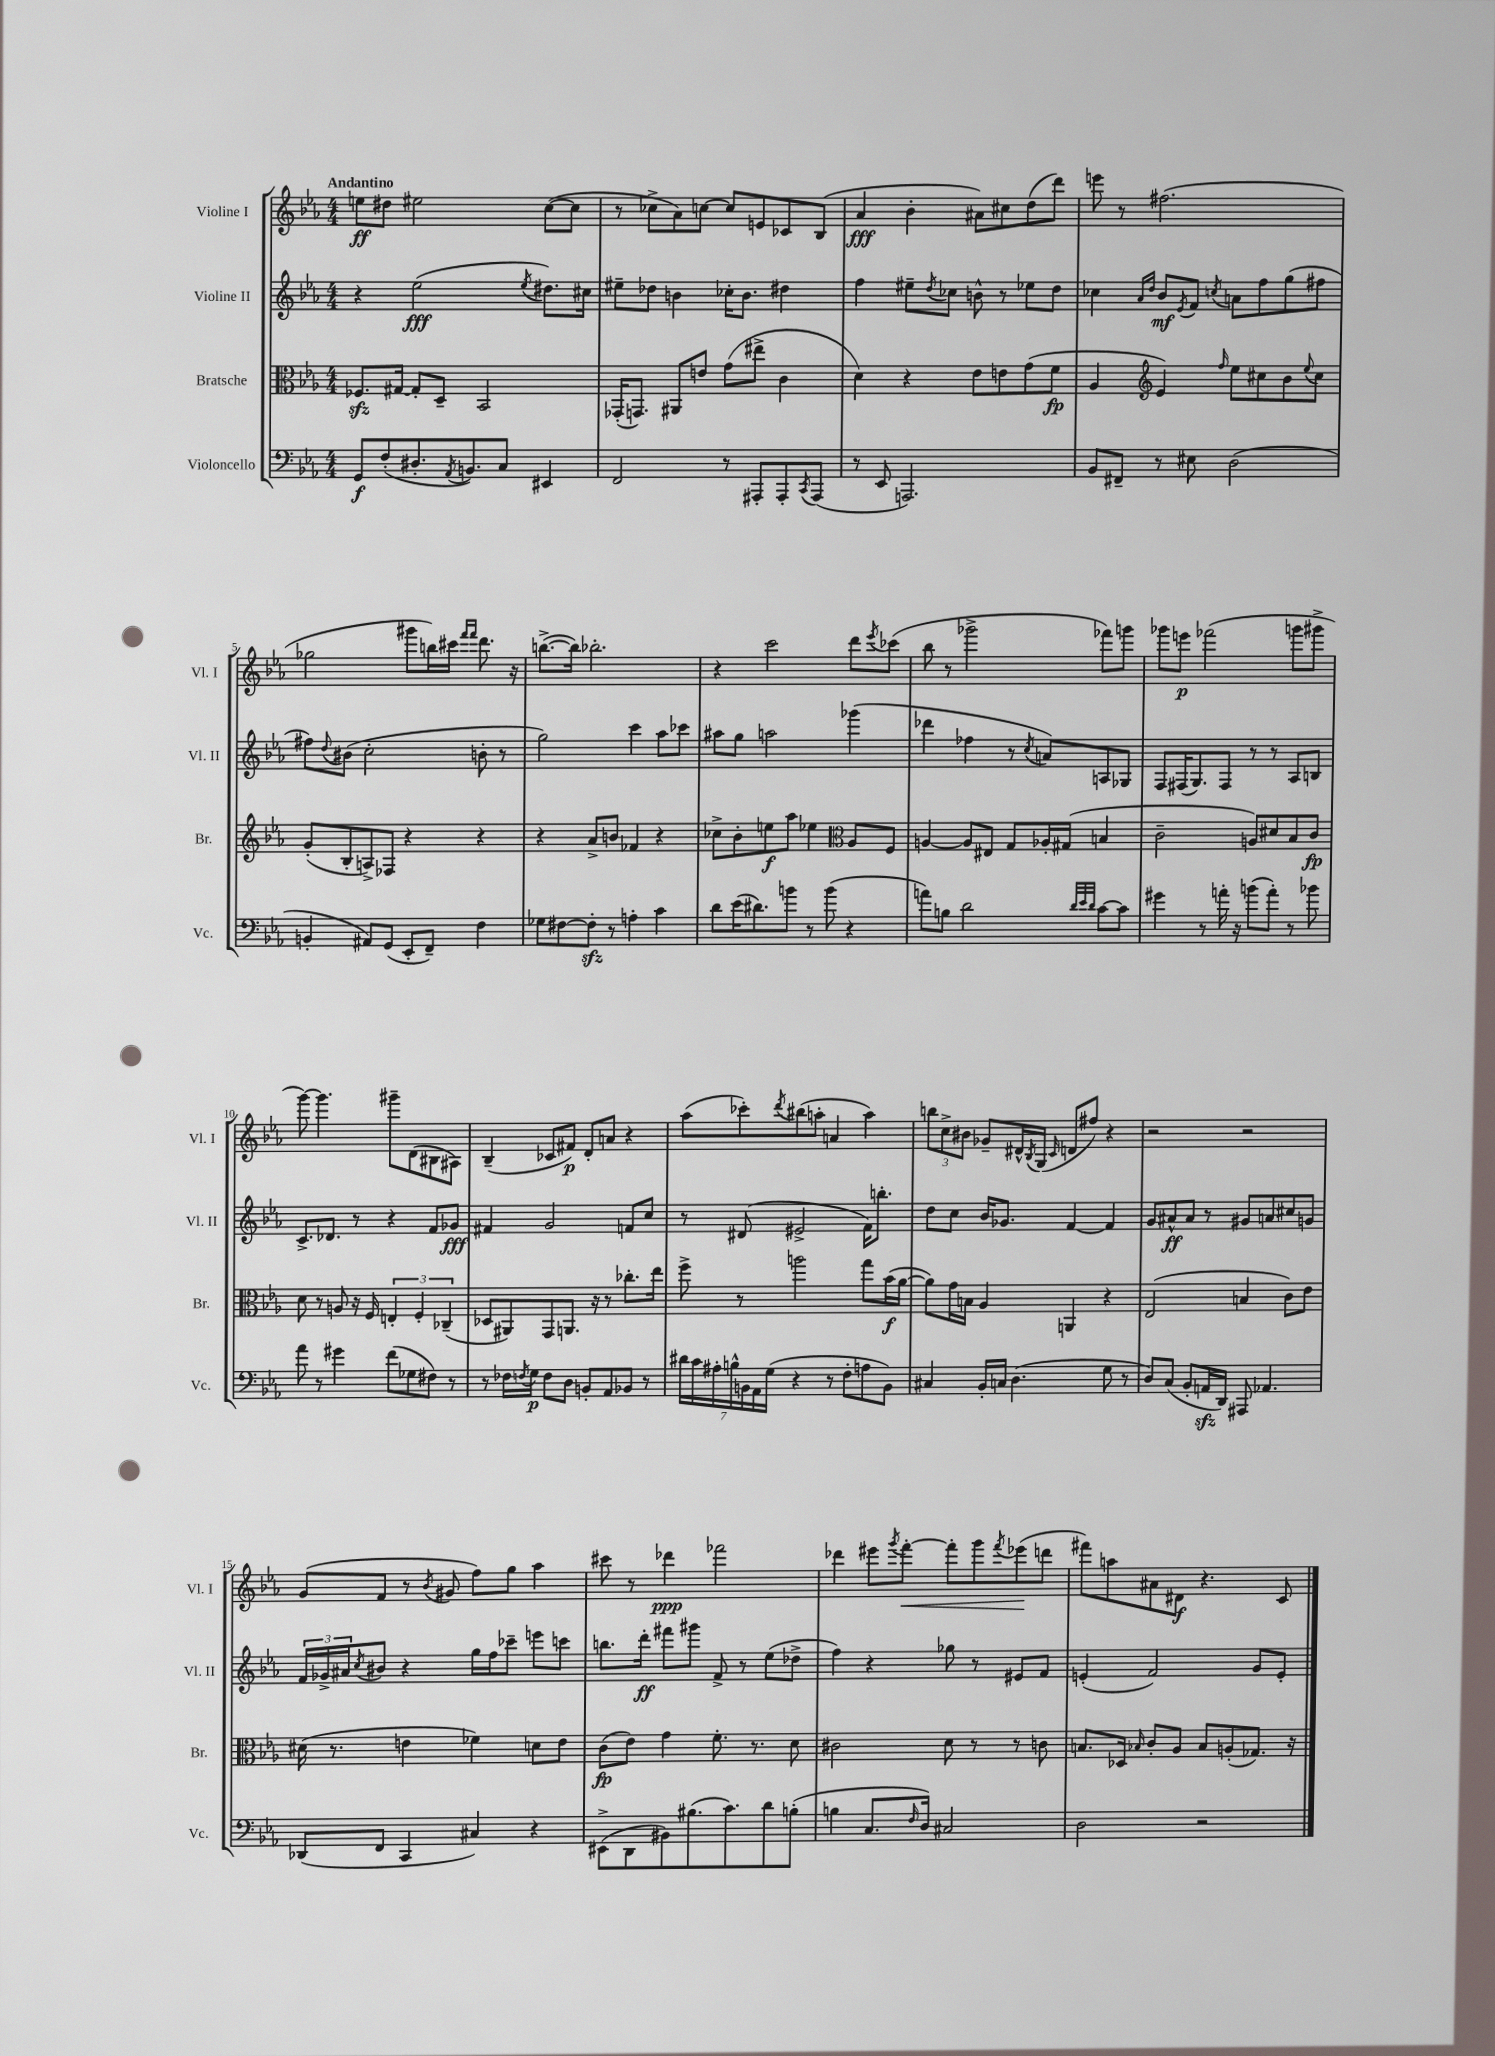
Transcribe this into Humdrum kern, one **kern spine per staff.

**kern	**kern	**kern	**kern
*staff4	*staff3	*staff2	*staff1
*clefF4	*clefC3	*clefG2	*clefG2
*k[b-e-a-]	*k[b-e-a-]	*k[b-e-a-]	*k[b-e-a-]
*M4/4	*M4/4	*M4/4	*M4/4
8GG	8.F-	4r	8ee
(8F'	.	.	8dd#
.	[16G#	.	.
8.D#'	8G#']	(2ee-	2ee#
.	8D~	.	.
8qAA-	.	.	.
8.BB)	.	.	.
.	2BB-	.	.
8C	.	.	.
.	.	8qee-	.
4EE#	.	8.dd#)	([8cc
.	.	.	8cc]
.	.	16cc#	.
=	=	=	=
2FF	(16GG-'	8ee#~	8r
.	8.GG)	.	.
.	.	8dd-	8cc-^
.	8AA#	4b	8a-)
.	8e	.	[8cc
8r	(8g	16cc-'	8cc]
.	.	8.b	.
8AAA#'	8ee#^	.	8e
8AAA#'	4c	4dd#	8c-
8qCC	.	.	.
(8AAA#	.	.	(8B-
=	=	=	=
8r	4d)	4ff	4a-
8EE-	.	.	.
2.AAA)	4r	8ee#~	4b-'
.	.	8qdd	.
.	.	8cc-	.
.	8e-	8b^^	8a#)
.	8e	8r	8cc#
.	(8g	8ee-	(8dd
.	8f	8dd	8ddd)
=	=	=	=
8BB-	4A-	4cc-	8eee
8FF#~	.	.	8r
*	*clefG2	*	*
.	.	16qqa-	.
.	.	16qqdd	.
8r	4e-)	8b-	(2.ff#
.	.	8qe-	.
8E#	.	8f	.
.	16qqff	8qcc	.
(2D	8ee-	8a	.
.	8cc#	8ff	.
.	8b-	(8gg	.
.	8qqee-	.	.
.	8cc#	8ff#	.
=	=	=	=
4BB'	(8g'	8ff#)	2gg-
.	.	8qqdd	.
.	8B-'	(8b#	.
8AA#)	8A^)	2cc'	.
(8GG	8F-	.	.
8EE-'	4r	.	8ggg#
8FF~)	.	.	16bb)
.	.	.	16ccc#
.	.	.	16qqfff
.	.	.	16qqfff
4F	4r	8b'	8.ddd
.	.	8r	.
.	.	.	16r
=	=	=	=
8G-	4r	2gg)	([8.bb^
[8F#	.	.	.
.	.	.	16bb])
8F#']	8a-^	.	2.bb-'
8r	8b	.	.
4A'	4f-	4ccc	.
4c	4r	8aa-	.
.	.	8ccc-	.
=	=	=	=
8d	8cc-^	8aa#	4r
(16e-	8b-'	8gg	.
8.d#)	.	.	.
.	8ee	2aa	2ccc
8b	8aa-	.	.
8r	4ee-	.	.
(8b	.	.	.
*	*clefC3	*	*
4r	8A-	(4ggg-	8ddd
.	.	.	8qeee-
.	8F	.	(8ccc-
=	=	=	=
8a)	[4A	4ddd-	8bb-
8B	.	.	8r
2d	8A]	4ff-	2ggg-^
.	8E#	.	.
.	8G	8r	.
.	.	8qcc	.
.	16A-'	8a)	.
.	(16G#	.	.
32qqd	.	.	.
32qqe-	.	.	.
32qqd	.	.	.
[8c	4B	8A	8fff-)
8c]	.	8G-	8ggg
=	=	=	=
4g#	2c~	8F	8ggg-
.	.	(16F#	8eee
.	.	8.G)	.
8r	.	.	(2fff-
16a'	.	8F#	.
16r	.	.	.
(8b	8A)	8r	.
8a')	8d#	8r	.
8r	8B-	8A-	8ggg
8b-	8c	8B	8ggg#^
=	=	=	=
8a-	8d	8.c^	[8ggg)
8r	8r	.	4.ggg]
.	.	8.d-	.
4g#	8A	.	.
.	16r	8r	.
.	16F	.	.
(8f	6E'	4r	8ggg#~
8G-	.	.	(8d
.	6F'	.	.
8F#)	.	8f	8B#
.	(6C-~	.	.
8r	.	8g-	8A#)
=	=	=	=
8r	8D-	4f#	(4B-~
16F-	8AA#)	.	.
8qF	.	.	.
16G	.	.	.
8F	8GG	2g	8c-
8D	8.AA	.	8f#)
8BB'	.	.	8d'
.	16r	.	.
8AA-	8r	.	8a
8BB-	8.cc-'	8f	4r
8r	.	8cc	.
.	16ee-	.	.
=	=	=	=
28d#	8ff^	8r	(8aa-
28c	.	.	.
28A#'	.	.	.
28B^^	.	.	.
.	8r	(8d#	8ccc-')
28BB	.	.	.
28AA-	.	.	.
(28G	.	.	.
.	.	.	8qddd
4r	2aa	2e#^	(8bb#
.	.	.	8aa'
8r	.	.	4a
8F'	.	.	.
8A	8gg	16f)	4aa)
.	.	8.bb'	.
8BB)	(16b-	.	.
.	[16a-	.	.
=	=	=	=
4C#	8a-])	8dd	12bb
.	.	.	12cc^
.	16g	8cc	.
.	.	.	12b#
.	16B	.	.
16BB-'	4A-	16b-	8g-~
16C	.	8.g-	.
(4.D	.	.	16d#^^
.	.	.	8qB-
.	.	.	(16G
.	.	.	16qqc
.	4AA	[4f	8d
.	.	.	8ff#)
8G	4r	4f]	4r
8r	.	.	.
=	=	=	=
8D)	(2E-	8g	2r
(8C	.	8a#^^	.
8BB-'	.	8a#	.
16AA	.	8r	.
16DD)	.	.	.
8AAA#	4B	8g#	2r
4.AA-	.	8a	.
.	8c)	8cc#	.
.	8e-	8g	.
=	=	=	=
(8DD-	(16d#	24f	(8g
.	.	24g-^	.
.	8.r	.	.
.	.	24a#	.
.	.	8qcc	.
8FF	.	8b#	8f
4CC	4e	4r	8r
.	.	.	8qb-
.	.	.	8g#
4C#)	4f-)	16gg	8ff)
.	.	16ff	.
.	.	8ccc-~	8gg
4r	8d	8eee	4aa-
.	8e	8ccc	.
=	=	=	=
(8EE#^	(8c	8.bb	8ccc#
8DD	8e-)	.	8r
.	.	16ddd'	.
8BB#)	4g	8fff#	4ddd-
(8.B#	.	8ggg#	.
.	8.f'	8f^	2fff-
8.c)	.	.	.
.	.	8r	.
.	8.r	.	.
8d	.	(8ee-	.
(8B'	8d	8dd-^	.
=	=	=	=
4B	2c#	4ff)	4ddd-
8.C	.	4r	8eee#
.	.	.	8qggg
.	.	.	[8fff'
16qqF	.	.	.
16D)	.	.	.
2C#	8d	8gg-	8fff']
.	8r	8r	8ggg
.	.	.	8qfff
.	8r	8e#	(8eee-
.	8c	8f	8ddd
=	=	=	=
2D	8.B	(4e'	8fff#)
.	.	.	8aa
.	16D-	.	.
.	16qqB-	.	.
.	8c'	2f)	8a#
.	8A-	.	8d#
2r	8B-	.	4.r
.	(8A'	.	.
.	8.G-)	8g	.
.	.	8e'	8c
.	16r	.	.
==	==	==	==
*-	*-	*-	*-
